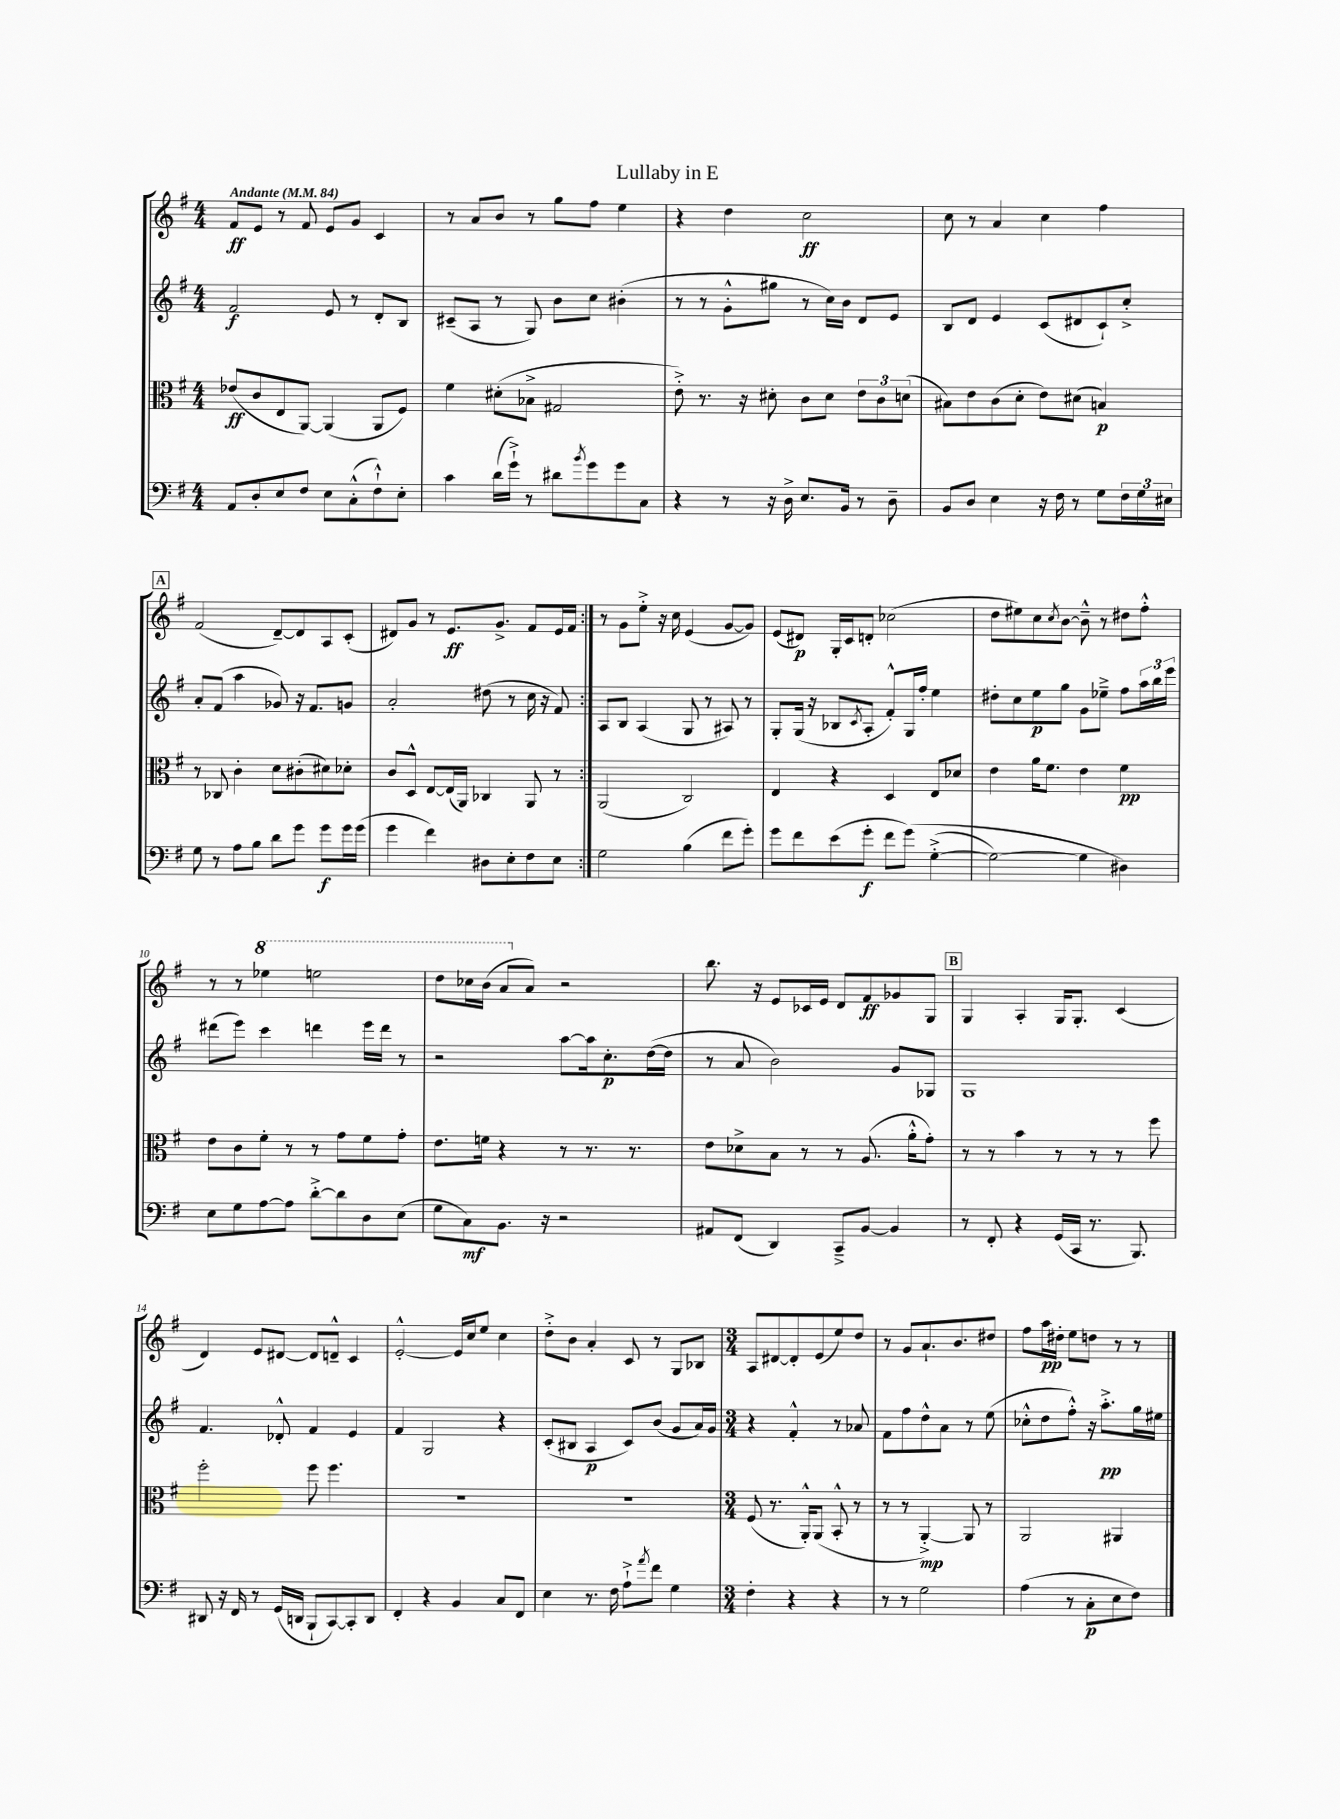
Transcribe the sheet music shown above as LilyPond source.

\header { title = "Lullaby in E" }
<<
\new StaffGroup <<
\new Staff = "s0" {
    \clef treble \key g \major \numericTimeSignature \time 4/4 \tempo "Andante" 4 = 84
    \repeat volta 2 { fis'8\ff e'8 r8 fis'8 e'8 g'8 c'4 |
    r8 a'8 b'8 r8 g''8 fis''8 e''4 |
    r4 d''4 c''2\ff |
    c''8 r8 a'4 c''4 fis''4 |
    \mark \markup { \box "A" } fis'2( d'8~--) d'8 a8 c'8-.( |
    dis'8) g'8 r8 e'8.\ff g'8.-> fis'8 e'16 fis'16 | }
    r8 g'8 e''8-.-> r16 c''16 e'4( g'8~ g'8) |
    e'8( dis'8\p) g16-. c'16 d'8-. ces''2( |
    d''8 eis''8) c''8 \acciaccatura { c''8 } b'8~ b'8---^ r8 dis''8 fis''8-.-^ |
    r8 r8 \ottava #1 ees'''4 e'''2 |
    d'''8 ces'''16 b''16( a''8 \ottava #0 a'8) r2 |
    b''8. r16 e'8 ces'16 e'16 d'8 fis'8\ff ges'8 g8 |
    \mark \markup { \box "B" } g4 a4-. g16 g8.-. c'4( |
    d'4) e'8 dis'8~ dis'8 d'8---^ c'4 |
    e'2~-.-^ e'16 c''16 e''8 c''4 |
    d''8-.-> b'8 a'4-. c'8 r8 g8 bes8 |
    \numericTimeSignature \time 3/4 a8 dis'8~ dis'8-. e'8( e''8) d''8 |
    r8 g'8 a'8.-! b'8. dis''8 |
    fis''8 a''16\pp dis''16-. e''8 d''8 r8 r8 \bar "|." |
}
\new Staff = "s1" {
    \clef treble \key g \major \numericTimeSignature \time 4/4
    \repeat volta 2 { fis'2\f e'8 r8 d'8-. b8 |
    cis'8--( a8 r8 g8) b'8 c''8 bis'4-.( |
    r8 r8 g'8-.-^ gis''8 r8 c''16) b'16 d'8 e'8 |
    b8 d'8 e'4 c'8( dis'8 c'8-!) c''8-.-> |
    \mark \markup { \box "A" } a'8-. fis'8( a''4 ges'8) r16 fis'8. g'8 |
    a'2-. dis''8( r8 c''16 r16 fis'8) | }
    a8 b8 a4( g8 r8 ais8) r8 |
    g8-. g16( r16 bes8 \acciaccatura { c'8 } a8-. fis'8-.-^) g16 fis''16-. e''4 |
    dis''8-. c''8 e''8\p g''8 g'8 ees''8---> fis''8 \tuplet 3/2 { a''16 b''16 e'''16 } |
    dis'''8( e'''8) c'''4 d'''4 e'''16 d'''16 r8 |
    r2 a''8~ a''16 c''8.-.\p d''16~( d''16 |
    r8 a'8 b'2) g'8 ges8 |
    \mark \markup { \box "B" } g1 |
    fis'4. des'8-.-^ fis'4 e'4 |
    fis'4 g2 r4 |
    c'8-.( bis8 a4\p c'8) b'8( g'8 a'16) g'16 |
    \numericTimeSignature \time 3/4 r4 fis'4-.-^ r8 aes'8 |
    fis'8 fis''8 d''8-^ a'8 r8 e''8( |
    ces''8-.-^ d''8 fis''8-.-^) r16 a''8.-.->\pp g''16 eis''16 \bar "|." |
}
\new Staff = "s2" {
    \clef alto \key g \major \numericTimeSignature \time 4/4
    \repeat volta 2 { ees'8\ff( c'8 e8 a,8~) a,4( a,8 fis8) |
    fis'4 dis'8-.( bes8-> gis2 |
    e'8-.->) r8. r16 dis'8-. c'8 dis'8 \tuplet 3/2 { e'8 c'8 d'8( } |
    bis8) e'8 c'8( d'8-. e'8) dis'8( b4\p) |
    \mark \markup { \box "A" } r8 ces8 c'4-. d'8 cis'8-.( dis'8) des'8-. |
    c'8 d8-^ e8~ e16( a,16) ces4 a,8 r8 | }
    a,2( c2) |
    e4 r4 d4 e8 des'8 |
    e'4 a'16 fis'8. e'4 fis'4\pp |
    e'8 c'8 fis'8-. r8 r8 g'8 fis'8 g'8-. |
    e'8. f'16 r4 r8 r8. r8. |
    e'8 des'8-> b8 r8 r8 a8.( a'16-.-^ g'8-.) |
    \mark \markup { \box "B" } r8 r8 b'4 r8 r8 r8 fis''8 |
    fis''2-. fis''8 fis''4. |
    R1 |
    R1 |
    \numericTimeSignature \time 3/4 fis8( r8. a,16-.-^) a,8( b,8-.-^ r8 |
    r8 r8 a,4~-.->\mp) a,8 r8 |
    a,2 ais,4 \bar "|." |
}
\new Staff = "s3" {
    \clef bass \key g \major \numericTimeSignature \time 4/4
    \repeat volta 2 { a,8 d8-. e8 fis8 e8 c8-.-^( fis8-!-^) e8-. |
    c'4 d'16( g'16-!->) r8 dis'8 \acciaccatura { b'8 } g'8 g'8 c8 |
    r4 r8 r16 d16-> e8. b,16 r8 d8-- |
    b,8 d8 e4 r16 fis16 r8 g8 \tuplet 3/2 { fis16 g16 eis16 } |
    \mark \markup { \box "A" } g8 r8 a8 b8 d'8 g'8 g'8\f g'16 g'16( |
    g'4 fis'4) dis8 e8-. fis8 e8 | }
    g2 b4( fis'8 g'8-.) |
    g'8 fis'8 e'8( g'8-.\f fis'8 g'8)\( g4~-.->( |
    g2~) g4 dis4\) |
    e8 g8 a8~ a8 d'8~-.-> d'8 d8 e8( |
    g8 c8\mf) b,8. r16 r2 |
    ais,8 fis,8( d,4) c,8---> b,8~ b,4 |
    \mark \markup { \box "B" } r8 fis,8-. r4 g,16( c,16 r8. b,,8.) |
    dis,8 r16 fis,16 r8 g,16( d,16 b,,8-! c,8~) c,8-. d,8 |
    fis,4-. r4 b,4 c8 fis,8 |
    e4 r8. fis16 a8-!-> \acciaccatura { a'8 } fis'8 g4 |
    \numericTimeSignature \time 3/4 fis4-. r4 r4 |
    r8 r8 g2 |
    a4( r8 c8-.\p e8 fis8) \bar "|." |
}
>>
>>
